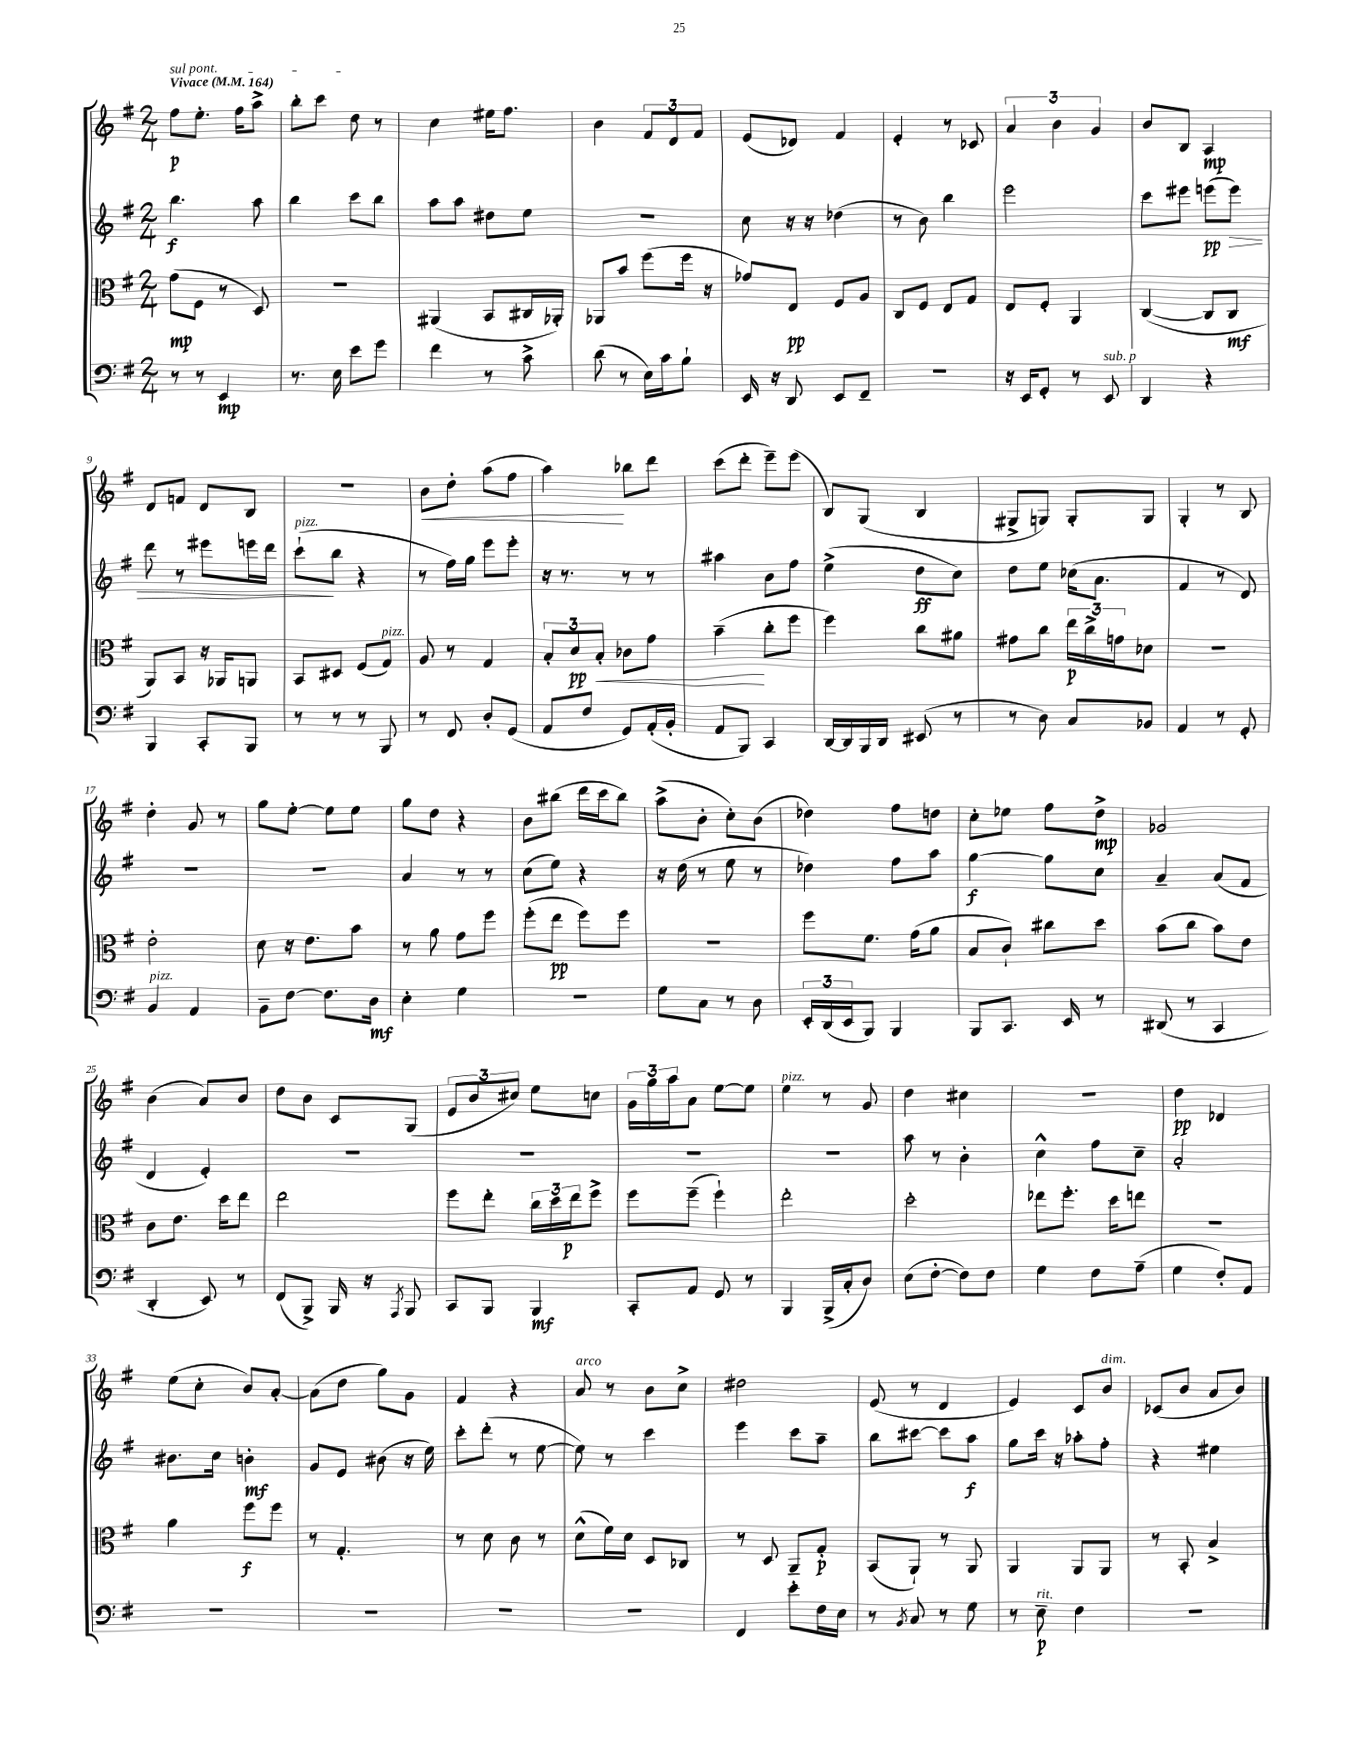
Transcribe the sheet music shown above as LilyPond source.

<<
\new StaffGroup <<
\new Staff = "s0" {
    \clef treble \key g \major \numericTimeSignature \time 2/4 \tempo "Vivace" 4 = 164
    \once \override TextSpanner.bound-details.left.text = \markup { \italic "sul pont." } fis''8\p\startTextSpan e''8.-. fis''16 a''8-> |
    b''8-. c'''8 d''8\stopTextSpan r8 |
    c''4 eis''16 fis''8. |
    b'4 \tuplet 3/2 { fis'8 d'8 fis'8 } |
    e'8( des'8) fis'4 |
    e'4-. r8 ces'8 |
    \tuplet 3/2 { a'4 b'4 g'4 } |
    b'8 b8 a4\mp |
    d'8 f'8 d'8 b8 |
    R2 |
    b'8\< d''8-. a''8( fis''8 |
    a''4\!) bes''8 d'''8 |
    c'''8( d'''8-. e'''8--) e'''8( |
    b8) g8( b4 |
    gis8-> g8) g8-. g8 |
    g4-. r8 b8 |
    d''4-. g'8 r8 |
    g''8 e''8~-. e''8 e''8 |
    g''8 d''8 r4 |
    b'8 bis''8( d'''16 c'''16 bis''8) |
    a''8->( b'8-. c''8-.) b'8( |
    des''4) fis''8 d''8 |
    c''8-. ees''8 fis''8 d''8->\mp |
    ges'2 |
    b'4( a'8) b'8 |
    d''8 b'8 c'8 g8( |
    \tuplet 3/2 { e'8 b'8 cis''8) } e''8 c''8 |
    \tuplet 3/2 { g'16 g''16 a''16 } a'8 e''8~ e''8 |
    e''4^\markup { \italic "pizz." } r8 g'8 |
    d''4 cis''4 |
    r2 |
    d''4\pp des'4 |
    e''8( c''8-. b'8) a'8~-. |
    a'8( d''8 g''8) g'8 |
    fis'4 r4 |
    a'8^\markup { \italic "arco" } r8 b'8 c''8-> |
    dis''2 |
    e'8( r8 d'4 |
    e'4) c'8 b'8^\markup { \italic "dim." } |
    ces'8( b'8 a'8 b'8) \bar "|." |
}
\new Staff = "s1" {
    \clef treble \key g \major \numericTimeSignature \time 2/4
    b''4.\f a''8 |
    b''4 c'''8 b''8 |
    a''8 a''8 dis''8 e''8 |
    r2 |
    c''8 r16 r16 des''4( |
    r8 b'8) b''4 |
    e'''2 |
    c'''8 eis'''8 e'''8\pp( e'''8\>) |
    d'''8 r8 eis'''8 e'''16 d'''16 |
    c'''8-!\!^\markup { \italic "pizz." }( b''8 r4 |
    r8 fis''16) g''16 e'''8 e'''8-. |
    r16 r8. r8 r8 |
    ais''4 b'8 fis''8 |
    e''4->( d''8\ff c''8) |
    d''8 e''8 ces''16( a'8. |
    fis'4 r8 d'8) |
    R2 |
    R2 |
    a'4 r8 r8 |
    c''8( e''8) r4 |
    r16 d''16( r8 e''8 r8 |
    des''4) fis''8 a''8 |
    g''4~\f g''8 c''8 |
    a'4-- a'8( fis'8 |
    d'4 e'4-.) |
    R2 |
    R2 |
    R2 |
    R2 |
    a''8 r8 b'4-. |
    c''4-^ fis''8 c''8-- |
    a'2-. |
    bis'8. c''16 b'4-.\mf |
    g'8 e'8 bis'8( r16 e''16) |
    c'''8-. d'''8-.( r8 e''8~ |
    e''8) r8 c'''4 |
    e'''4 c'''8 a''8-- |
    b''8 cis'''8~ cis'''8 a''8\f |
    g''8 c'''16 r16 aes''8-. fis''8-. |
    r4 eis''4 \bar "|." |
}
\new Staff = "s2" {
    \clef alto \key g \major \numericTimeSignature \time 2/4
    g'8\mp( fis8 r8 d8) |
    R2 |
    ais,4( b,8 cis16 aes,16-.) |
    aes,8 b'8 fis''8( fis''16 r16 |
    ges'8) e8\pp fis8 a8 |
    c8 fis8 e8 g8 |
    e8 fis8-. a,4 |
    c4~( c8 c8\mf |
    a,8) b,8 r16 aes,16 a,8 |
    b,8 dis8 fis8( g8^\markup { \italic "pizz." }) |
    a8 r8 g4 |
    \tuplet 3/2 { b8-. d'8\pp b8-.\< } ces'8 g'8 |
    b'4--\!( c''8-. fis''8 |
    fis''4) c''8 ais'8 |
    gis'8 c''8 \tuplet 3/2 { e''16\p c''16-> g'16 } des'8 |
    R2 |
    e'2-. |
    d'8 r16 e'8. b'8 |
    r8 a'8 g'8 fis''8 |
    fis''8-.( e''8\pp fis''8) fis''8 |
    r2 |
    fis''8 fis'8. g'16( a'8 |
    b8 c'8-!) cis''8 d''8 |
    b'8( c''8 b'8) e'8 |
    c'8 e'8. d''16 e''8 |
    e''2 |
    fis''8 e''8-. \tuplet 3/2 { c''16 d''16 e''16\p } fis''8-> |
    fis''8 fis''8--( fis''4-!) |
    e''2-. |
    d''2-. |
    ees''8 fis''8.-. d''16 e''8 |
    R2 |
    a'4 fis''8\f fis''8 |
    r8 g4.-. |
    r8 d'8 c'8 r8 |
    d'8-^( fis'16) d'16 d8 ces8 |
    r8 d8 a,8-- g8-.\p |
    b,8( a,8-!) r8 a,8 |
    a,4 a,8 a,8 |
    r8 b,8-. b4-> \bar "|." |
}
\new Staff = "s3" {
    \clef bass \key g \major \numericTimeSignature \time 2/4
    r8 r8 e,4\mp |
    r8. e16 e'8 g'8 |
    fis'4 r8 c'8-> |
    d'8( r8 e16) c'16 b8-! |
    e,16 r16 d,8 e,8 fis,8-- |
    R2 |
    r16 e,16 g,8-. r8 e,8^\markup { \italic "sub. p" } |
    d,4 r4 |
    b,,4 c,8-. b,,8 |
    r8 r8 r8 b,,8 |
    r8 fis,8 d8-. g,8( |
    a,8 fis8 g,8) a,16-.( b,16-. |
    a,8 b,,8) c,4 |
    d,16~ d,16 b,,16 d,16 eis,8( r8 |
    r8 d8) c8 bes,8 |
    a,4 r8 g,8-. |
    b,4^\markup { \italic "pizz." } a,4 |
    b,8-- fis8~ fis8. d16\mf |
    e4-. g4 |
    R2 |
    g8 c8 r8 d8 |
    \tuplet 3/2 { e,16-. d,16( e,16 } b,,8) b,,4 |
    b,,8 c,8. e,16 r8 |
    dis,8( r8 c,4 |
    d,4-. e,8) r8 |
    fis,8( b,,8->) b,,16 r16 \acciaccatura { a,,8 } b,,8 |
    c,8 b,,8 b,,4\mf |
    c,8-. a,8 g,8 r8 |
    b,,4 b,,16->( c16-. d8) |
    e8( fis8~-. fis8) fis8 |
    g4 fis8 a8--( |
    g4 fis8-.) a,8 |
    R2 |
    R2 |
    R2 |
    R2 |
    fis,4 e'8-. fis16 e16 |
    r8 \acciaccatura { b,8 } c8 r8 g8 |
    r8 e8--\p^\markup { \italic "rit." } fis4 |
    r2 \bar "|." |
}
>>
>>
